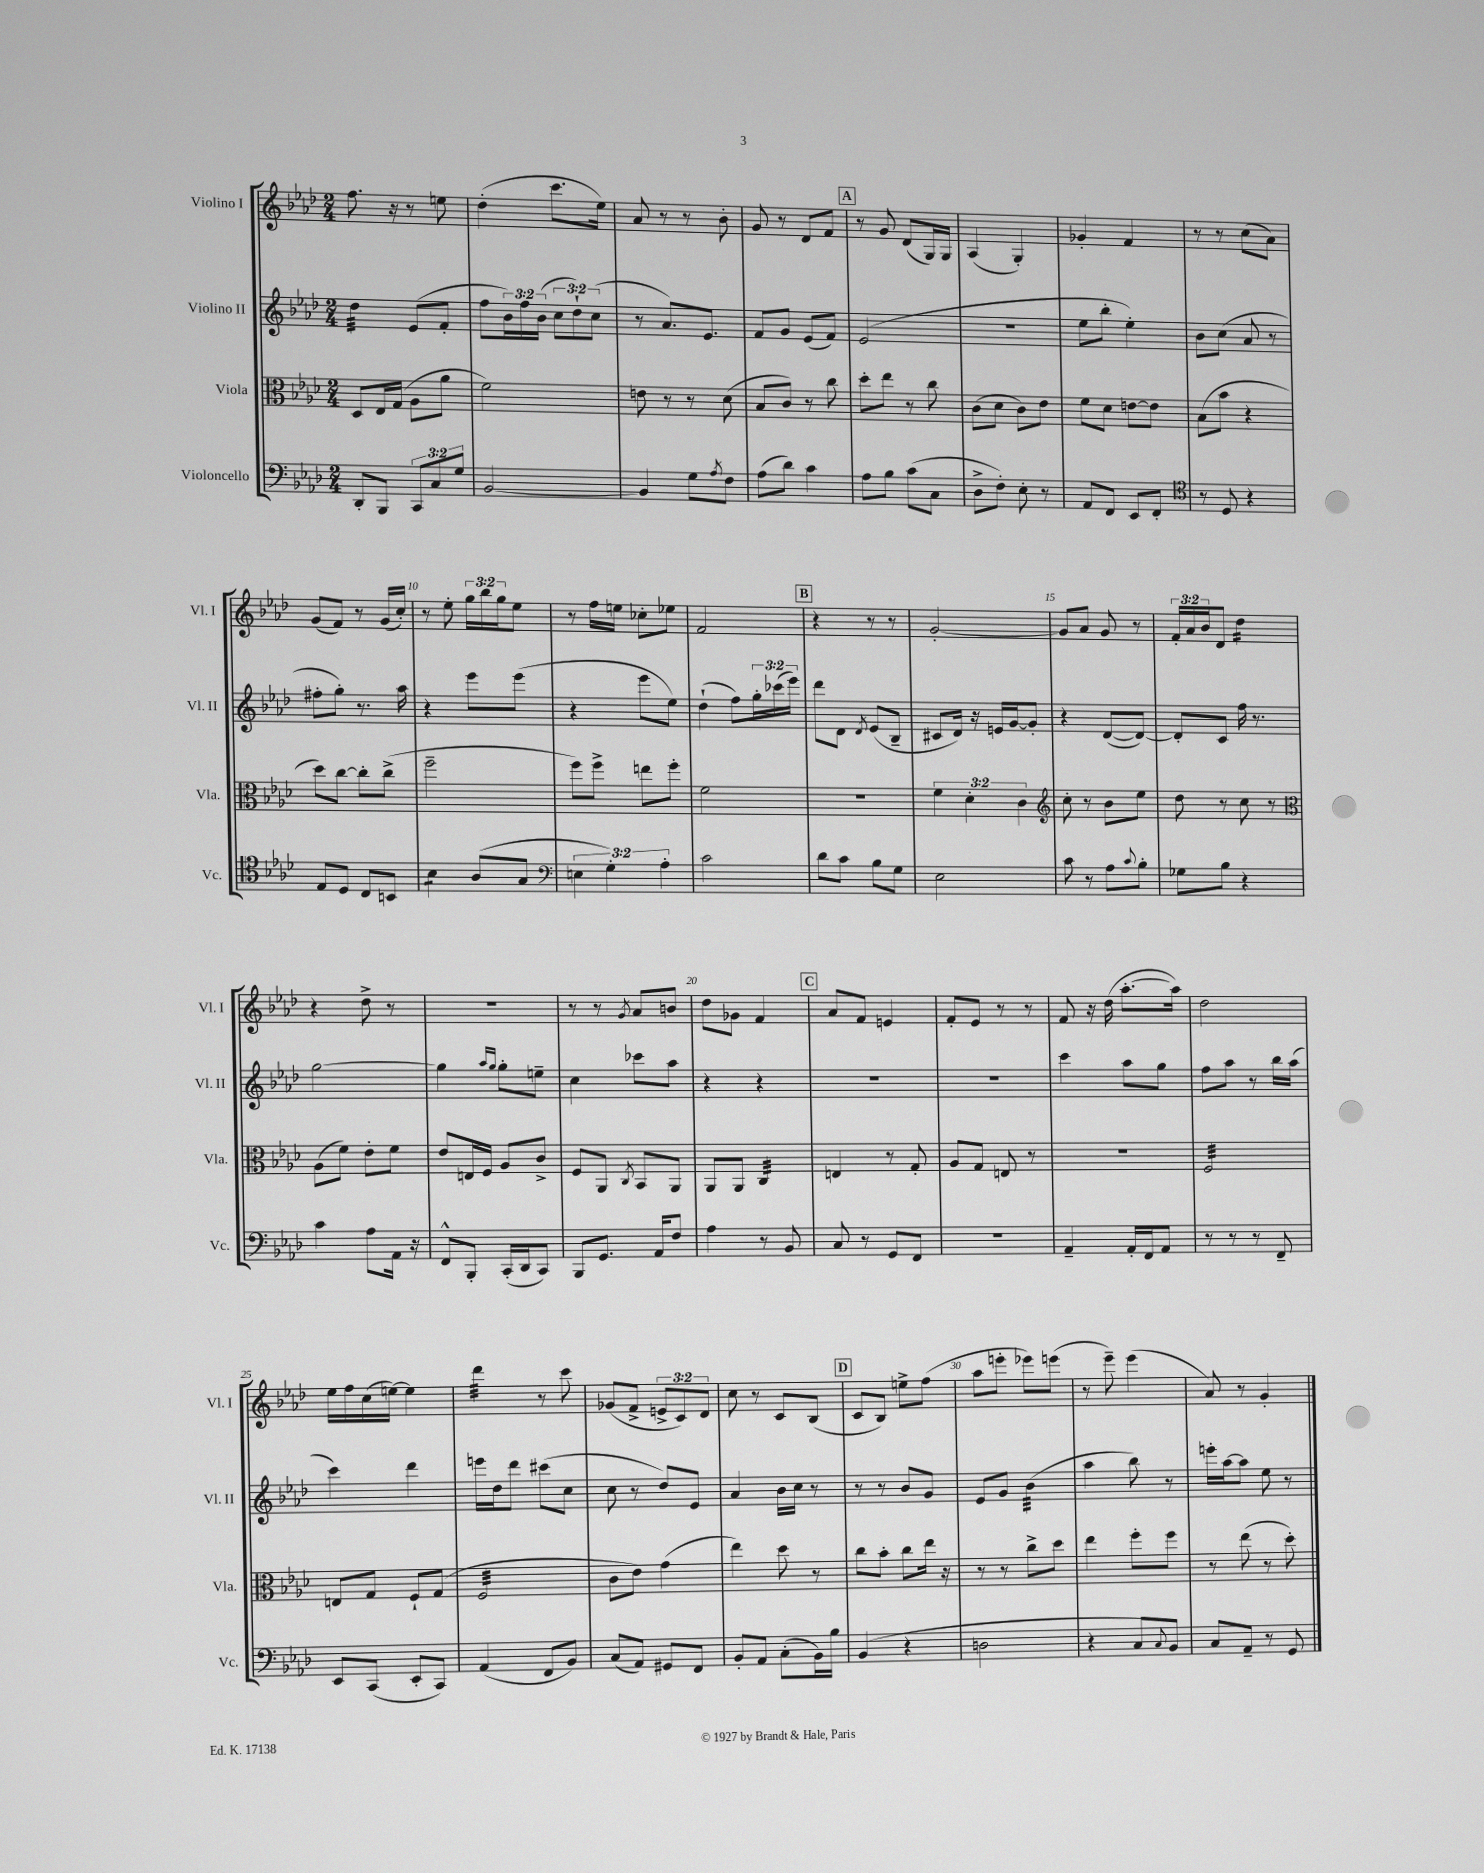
<<
\new StaffGroup <<
\new Staff = "s0" \with { instrumentName = "Violino I" shortInstrumentName = "Vl. I" } {
    \clef treble \key aes \major \numericTimeSignature \time 2/4 \override Staff.TupletNumber.text = #tuplet-number::calc-fraction-text
    f''8. r16 r8 e''8 |
    des''4-.( c'''8. ees''16) |
    aes'8 r8 r8 bes'8-. |
    g'8 r8 des'8 f'8 |
    \mark \markup { \box "A" } r8 g'8 des'8( g16) g16 |
    aes4( g4-.) |
    ges'4-. f'4 |
    r8 r8 c''8( aes'8) |
    g'8( f'8) r8 g'16( c''16-.) |
    r8 ees''8-. \tuplet 3/2 { g''16 bes''16 g''16 } ees''8 |
    r8 f''16 e''16 ces''8-. ees''8 |
    f'2 |
    \mark \markup { \box "B" } r4 r8 r8 |
    g'2~-. |
    g'8 aes'8 g'8 r8 |
    \tuplet 3/2 { f'16-. aes'16 bes'16 } des'8 des''4:16 |
    r4 des''8-> r8 |
    r2 |
    r8 r8 \acciaccatura { g'8 } aes'8 b'8 |
    des''8 ges'8 f'4 |
    \mark \markup { \box "C" } aes'8 f'8 e'4 |
    f'8-. ees'8 r8 r8 |
    f'8 r16 des''16( aes''8.~-. aes''16) |
    des''2 |
    ees''16 f''16 c''16( e''16~) e''4 |
    des'''4:32 r8 c'''8 |
    ges'8( f'8-> \tuplet 3/2 { e'8-> c'8) des'8 } |
    c''8 r8 c'8 bes8( |
    \mark \markup { \box "D" } c'8 bes8) e''8-> f''8( |
    aes''8 e'''8-. ees'''8) e'''8( |
    r8 ees'''8--) ees'''4( |
    aes'8) r8 g'4-. \bar "|." |
}
\new Staff = "s1" \with { instrumentName = "Violino II" shortInstrumentName = "Vl. II" } {
    \clef treble \key aes \major \numericTimeSignature \time 2/4 \override Staff.TupletNumber.text = #tuplet-number::calc-fraction-text
    des''4:32 ees'8( f'8-. |
    f''8 \tuplet 3/2 { bes'16) f''16 bes'16( } \tuplet 3/2 { c''8 des''8-!) c''8( } |
    r8 aes'8.) ees'8. |
    f'8 g'8 ees'8( f'8) |
    \mark \markup { \box "A" } ees'2( |
    r2 |
    ees''8 bes''8-. ees''4-.) |
    bes'8 c''8( aes'8 r8 |
    fis''8-. g''8-.) r8. aes''16 |
    r4 ees'''8 ees'''8( |
    r4 ees'''8 ees''8) |
    des''4-!( f''8) \tuplet 3/2 { g''16-. ces'''16( ees'''16) } |
    \mark \markup { \box "B" } des'''8 des'8 \acciaccatura { des'8 } ees'8( bes8-- |
    cis'8 des'16) r16 e'16 g'16~ g'8-. |
    r4 des'8~( des'8~) |
    des'8-. c'8 f''16 r8. |
    g''2~ |
    g''4 \grace { aes''16 g''16 } g''8-. e''8-- |
    c''4 ces'''8 aes''8 |
    r4 r4 |
    \mark \markup { \box "C" } R2 |
    R2 |
    c'''4 aes''8 g''8 |
    f''8 aes''8 r8 bes''16 aes''16( |
    c'''4) des'''4 |
    e'''16 des''16 des'''8 cis'''8( c''8 |
    c''8 r8 des''8) ees'8 |
    aes'4 bes'16 c''16 r8 |
    \mark \markup { \box "D" } r8 r8 bes'8 g'8 |
    ees'8 g'8 bes'4:32( |
    aes''4 bes''8) r8 |
    e'''16-. aes''16~ aes''8 ees''8 r8 \bar "|." |
}
\new Staff = "s2" \with { instrumentName = "Viola" shortInstrumentName = "Vla." } {
    \clef alto \key aes \major \numericTimeSignature \time 2/4 \override Staff.TupletNumber.text = #tuplet-number::calc-fraction-text
    des8 ees16 g16( aes8 aes'8 |
    f'2) |
    e'8 r8 r8 des'8( |
    bes8 c'8) r8 c''8 |
    \mark \markup { \box "A" } des''8-. ees''8 r8 c''8 |
    c'8( des'8 c'8) ees'8 |
    f'8 des'8 e'8~ e'8 |
    bes8( bes'8 r4 |
    des''8) c''8~ c''8-. c''8->( |
    f''2-- |
    f''8) f''8-> e''8 f''8-. |
    f'2 |
    \mark \markup { \box "B" } R2 |
    \tuplet 3/2 { f'4 des'4-. c'4 } |
    \clef treble c''8-. r8 bes'8 ees''8 |
    des''8 r8 c''8 r8 |
    \clef alto aes8( f'8) ees'8-. f'8 |
    ees'8 e16 f16 aes8 c'8-> |
    f8 aes,8 \acciaccatura { c8 } bes,8 aes,8 |
    aes,8 aes,8 c4:32 |
    \mark \markup { \box "C" } e4 r8 g8-. |
    aes8 g8 e8 r8 |
    r2 |
    f2:32 |
    e8 g8 f8-! g8( |
    f2:32 |
    c'8 ees'8) g'4( |
    ees''4) des''8 r8 |
    \mark \markup { \box "D" } c''8 bes'8-. c''8 ees''16 r16 |
    r8 r8 c''8-> des''8 |
    ees''4 f''8-. f''8 |
    r8 ees''8( r8 des''8-.) \bar "|." |
}
\new Staff = "s3" \with { instrumentName = "Violoncello" shortInstrumentName = "Vc." } {
    \clef bass \key aes \major \numericTimeSignature \time 2/4 \override Staff.TupletNumber.text = #tuplet-number::calc-fraction-text
    des,8-. bes,,8 \tuplet 3/2 { c,8 c8 g8 } |
    bes,2~ |
    bes,4 g8 \acciaccatura { aes8 } f8 |
    aes8( des'8) c'4 |
    \mark \markup { \box "A" } aes8 bes8 c'8( c8 |
    des8-> f8-.) ees8-. r8 |
    aes,8 f,8 ees,8 f,8-. |
    \clef tenor r8 des8 r4 |
    ees8 des8 c8 b,8 |
    bes4:8 aes8( g8 |
    \clef bass \tuplet 3/2 { e4 g4-.) aes4-. } |
    c'2 |
    \mark \markup { \box "B" } des'8 c'8 bes8 g8 |
    ees2 |
    c'8 r8 aes8 \appoggiatura { c'8 } bes8-. |
    ges8 bes8 r4 |
    c'4 aes8 aes,16 r16 |
    f,8-^ bes,,8-. c,16-.( des,16 c,8) |
    bes,,8 g,8. aes,16 f8 |
    aes4 r8 bes,8 |
    \mark \markup { \box "C" } c8 r8 g,8 f,8 |
    R2 |
    aes,4-- aes,16-. f,16 aes,8 |
    r8 r8 r8 f,8-- |
    ees,8 c,8( ees,8-. c,8) |
    aes,4( f,8 bes,8) |
    c8( aes,8) gis,8 f,8 |
    bes,8-. aes,8 c8-.( bes,16) bes16 |
    \mark \markup { \box "D" } bes,4( r4 |
    d2 |
    r4 c8 \appoggiatura { c8 } bes,8) |
    c8 aes,8-- r8 g,8 \bar "|." |
}
>>
>>
\layout { \context { \Score \override BarNumber.break-visibility = ##(#f #t #t) barNumberVisibility = #(every-nth-bar-number-visible 5) } }
